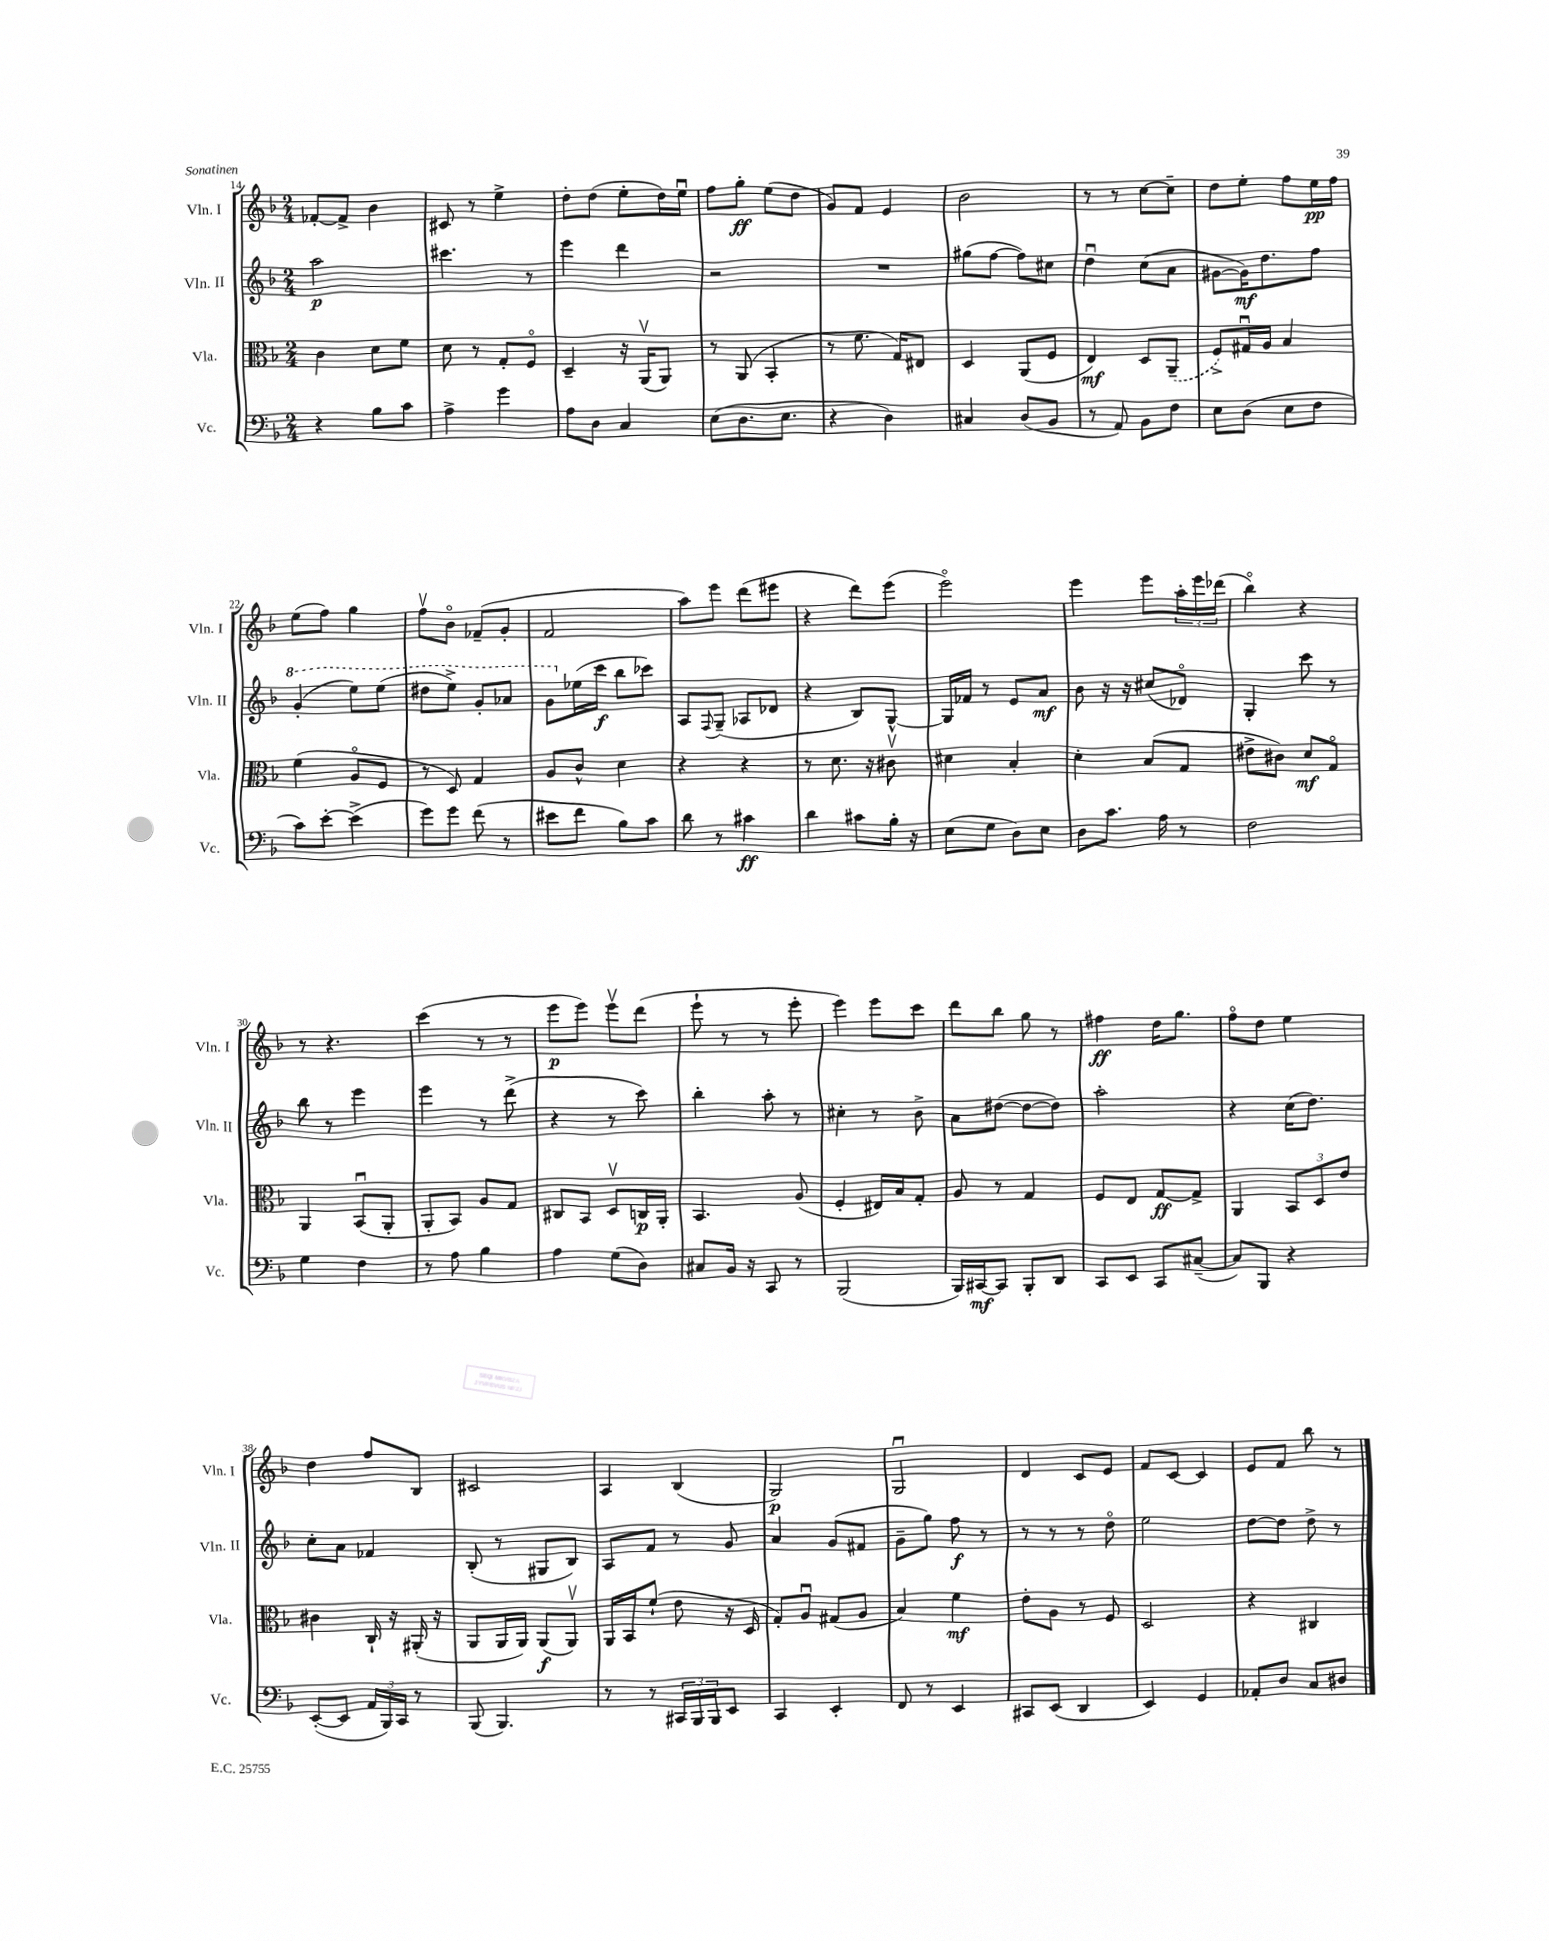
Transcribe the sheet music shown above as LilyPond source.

<<
\new StaffGroup <<
\new Staff = "s0" \with { instrumentName = "Vln. I" shortInstrumentName = "Vln. I" } {
    \clef treble \key f \major \numericTimeSignature \time 2/4
    fes'8~-. fes'8-> bes'4 |
    cis'8 r8 e''4-> |
    d''8-. d''8( e''8-. d''16) e''16\downbow |
    f''8 g''8-.\ff e''8( d''8 |
    g'8) f'8 e'4 |
    bes'2 |
    r8 r8 c''8~ c''8-- |
    d''8 e''8-. f''8 e''16\pp f''16 |
    e''8( f''8) g''4 |
    f''8\upbow bes'8\flageolet fes'8--( g'8-. |
    f'2 |
    a''8) e'''8 d'''8( eis'''8 |
    r4 d'''8) e'''8( |
    e'''2\flageolet) |
    e'''4 e'''8 \tuplet 3/2 { a''16-. e'''16 des'''16( } |
    bes''4\flageolet) r4 |
    r8 r4. |
    c'''4( r8 r8 |
    e'''8\p e'''8) e'''8\upbow d'''8( |
    e'''8-! r8 r8 e'''8-. |
    e'''4) e'''8 c'''8 |
    d'''8 bes''8 g''8 r8 |
    fis''4\ff d''16 g''8. |
    f''8\flageolet d''8 e''4 |
    d''4 f''8 bes8 |
    cis'2 |
    a4 bes4( |
    g2\p) |
    g2\downbow |
    d'4 c'8 e'8 |
    f'8 c'8~ c'4 |
    e'8 f'8 bes''8 r8 \bar "|." |
}
\new Staff = "s1" \with { instrumentName = "Vln. II" shortInstrumentName = "Vln. II" } {
    \clef treble \key f \major \numericTimeSignature \time 2/4
    a''2\p |
    cis'''4. r8 |
    e'''4 d'''4 |
    r2 |
    R2 |
    gis''8( f''8~ f''8) cis''8 |
    d''4\downbow c''8( a'8 |
    gis'8~ gis'16\mf) d''8. f''8 |
    \ottava #1 g''4-.( e'''8) e'''8( |
    dis'''8 e'''8->) g''8-. aes''8 |
    g''8 \ottava #0 ees''16( c'''16\f bes''8 ces'''8) |
    a8 \appoggiatura { f8 } g8--( aes8 des'8 |
    r4 bes8) g8~-^ |
    g16 fes'16 r8 e'8 a'8\mf |
    bes'8 r16 r16 cis''8( des'8\flageolet) |
    g4-. c'''8 r8 |
    bes''8 r8 e'''4 |
    e'''4 r8 d'''8->( |
    r4 r8 c'''8) |
    bes''4-. a''8-. r8 |
    cis''4-. r8 bes'8-> |
    a'8 dis''8~( dis''8~ dis''8) |
    a''2-. |
    r4 c''16( d''8.) |
    c''8-. a'8 fes'4 |
    bes8-.( r8 gis8 bes8) |
    a8 f'8 r8 g'8 |
    a'4 g'8( fis'8 |
    g'8-- g''8) f''8\f r8 |
    r8 r8 r8 d''8\flageolet |
    e''2 |
    d''8~ d''8 d''8-> r8 \bar "|." |
}
\new Staff = "s2" \with { instrumentName = "Vla." shortInstrumentName = "Vla." } {
    \clef alto \key f \major \numericTimeSignature \time 2/4
    c'4 d'8 f'8 |
    d'8 r8 g8-. f8\flageolet |
    d4-- r16 a,16\upbow( a,8) |
    r8 a,8( bes,4-. |
    r8 f'8. g16) eis8 |
    d4 a,8( f8 |
    e4\mf) d8 \once \slurDashed a,8--( |
    f8->) gis16\downbow a16 bes4 |
    f'4( a8\flageolet f8 |
    r8 d8) g4 |
    a8 c'8-^ d'4 |
    r4 r4 |
    r8 d'8. r16 cis'8\upbow |
    dis'4 bes4-. |
    d'4-. bes8( g8 |
    eis'8-> cis'8) d'8\mf g8\flageolet |
    a,4 bes,8\downbow( a,8-. |
    a,8-. bes,8) a8 g8 |
    cis8 bes,8 d8\upbow c16\p a,16-. |
    bes,4. a8( |
    f4-. eis16) bes16 g8-. |
    a8 r8 g4 |
    f8 e8 g8~\ff g8-> |
    a,4 \tuplet 3/2 { bes,8 d8 e'8 } |
    cis'4 c16-! r16 ais,16-.( r16 |
    a,8 a,16 a,16) a,8\f( a,8\upbow) |
    a,16 bes,16 f'8-!( e'8 r16 d16 |
    g8-.) a8\downbow gis8( a8 |
    bes4) f'4\mf |
    e'8-. a8 r8 f8 |
    d2 |
    r4 cis4 \bar "|." |
}
\new Staff = "s3" \with { instrumentName = "Vc." shortInstrumentName = "Vc." } {
    \clef bass \key f \major \numericTimeSignature \time 2/4
    r4 bes8 c'8 |
    a4-> g'4 |
    a8 d8 c4 |
    e8( d8. e8. |
    r4 d4) |
    cis4 d8( bes,8 |
    r8 a,8) bes,8 f8 |
    e8 d8( e8 f8 |
    c'8) e'8~-. e'4->( |
    g'8) g'8 f'8( r8 |
    eis'8 f'8 bes8) c'8 |
    d'8 r8 cis'4\ff |
    d'4 cis'8 bes16-. r16 |
    e8( g8 d8) e8 |
    d8 c'8. a16 r8 |
    f2 |
    g4 f4 |
    r8 a8 bes4 |
    a4 g8( d8) |
    cis8 bes,16 r16 c,8 r8 |
    bes,,2( |
    bes,,16) cis,16~\mf cis,8 bes,,8-. d,8 |
    c,8 e,8 c,8 cis8~--( |
    cis8) bes,,8 r4 |
    e,8~-.( e,8 \tuplet 3/2 { a,16 bes,,16) c,16 } r8 |
    bes,,8( bes,,4.) |
    r8 r8 \tuplet 3/2 { cis,16 bes,,16 bes,,16 } e,8 |
    c,4 e,4-. |
    f,8 r8 e,4 |
    cis,8 e,8( d,4 |
    e,4) g,4 |
    aes,8-. d8 c8 dis8 \bar "|." |
}
>>
>>
\layout { \context { \Score currentBarNumber = #14 } }
